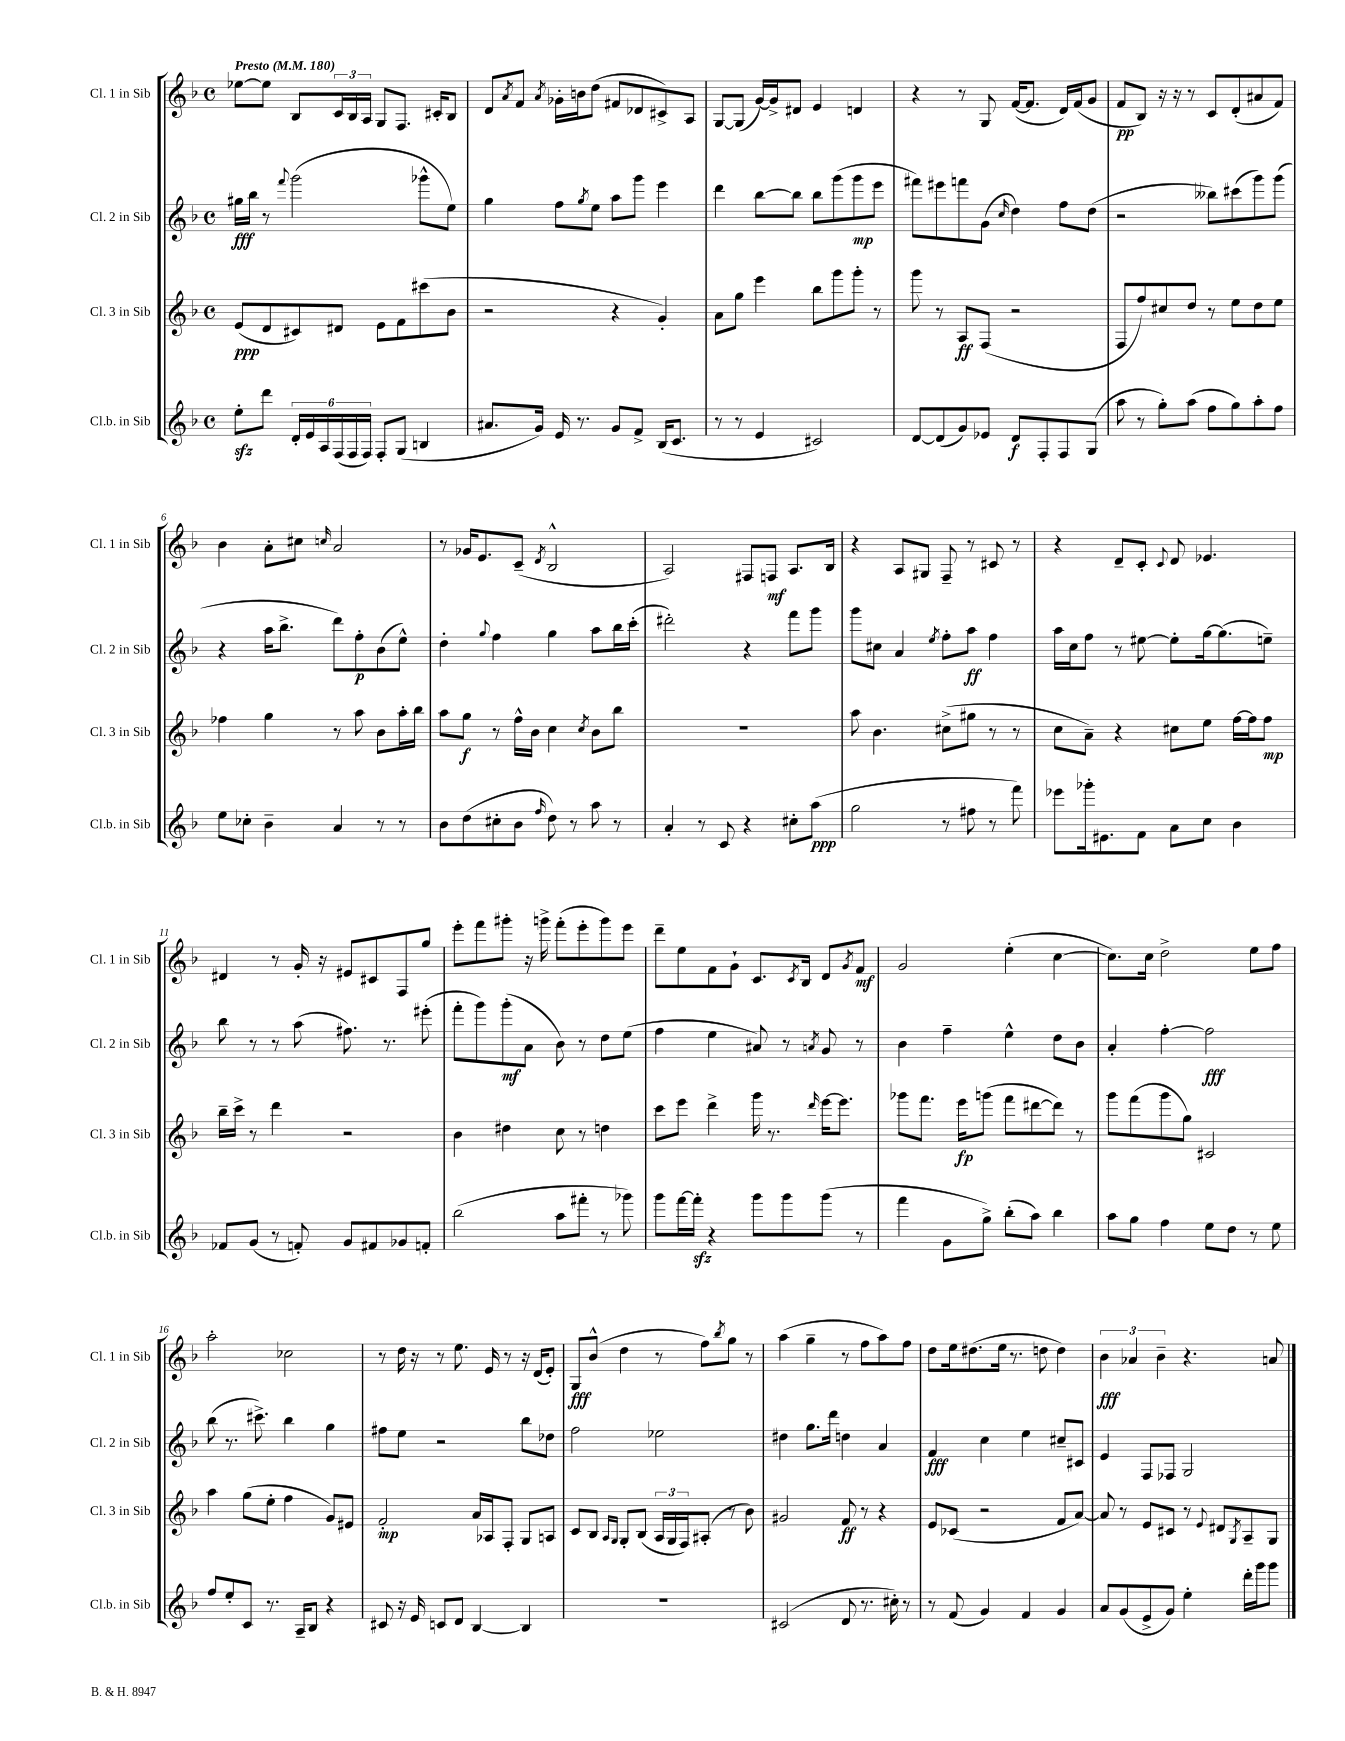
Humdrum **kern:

**kern	**kern	**kern	**kern
*staff4	*staff3	*staff2	*staff1
*clefG2	*clefG2	*clefG2	*clefG2
*k[b-]	*k[b-]	*k[b-]	*k[b-]
*M4/4	*M4/4	*M4/4	*M4/4
*met(c)	*met(c)	*met(c)	*met(c)
*MM180	*MM180	*MM180	*MM180
8ee'	(8e	16gg#	[8ee-
.	.	16bb-	.
8ddd	8d	8r	8ee-]
.	.	8qqfff	.
24d'	8c#)	(2ggg	8B-
24e	.	.	.
24A	.	.	.
(24F	8d#	.	24c
24F	.	.	24B-
24F)	.	.	24A
8F'	8e	.	8G
(8G	8f	.	8.F
4B	(8ccc#	8ggg-^^	.
.	.	.	16c#'
.	8b-	8ee)	8B-
=	=	=	=
8.a#	2r	4gg	8d
.	.	.	8qa
.	.	.	8f
16g)	.	.	.
.	.	.	8qa
16e	.	8ff	16g-'
8.r	.	.	16b
.	.	8qgg	.
.	.	8ee	(8dd
8g	4r	8aa	8f#
8f^	.	8ggg	8d-
(16B-	4g')	4eee	8c#^)
8.c	.	.	.
.	.	.	8A
=	=	=	=
8r	8a	4ddd	[8G
8r	8gg	.	(8G]
4e	4eee	[8bb-	[16g)
.	.	.	16g^]
.	.	8bb-]	8d#
2c#)	8bb-	8bb-	4e
.	8ggg	(8ggg	.
.	8ggg'	8ggg	4d
.	8r	8eee	.
=	=	=	=
[8d	8ggg	8fff#)	4r
(8d]	8r	8eee#	.
8g)	8A	8fff	8r
8e-	(8F	(8g	8G
.	.	16qqcc	.
8d	2r	4dd)	([16f
.	.	.	8.f]
8F'	.	.	.
8F	.	8ff	16d)
.	.	.	(16f
(8G	.	(8dd	8g
=	=	=	=
8aa	8F	2r	8f
8r	8ff)	.	8B-)
8gg')	8cc#	.	16r
.	.	.	16r
(8aa	8dd	.	8r
8ff	8r	8bb--)	8c
8gg)	8ee	(8ccc#	(8d'
8aa'	8dd	8ggg)	8a#
8ff	8ee	(8ggg	8f)
=	=	=	=
8ee	4ff-	4r	4b-
8cc-'	.	.	.
4b-~	4gg	16aa	8a'
.	.	8.bb-^	.
.	.	.	8cc#
.	.	.	16qqcc
4a	8r	8ddd)	2a
.	8aa	8ff'	.
8r	8b-	(8b-	.
8r	16aa'	8ee^^)	.
.	16bb-	.	.
=	=	=	=
8b-	8aa	4dd'	8r
(8dd	8gg	.	16g-
.	.	.	8.e
.	.	8qqgg	.
8cc#'	8r	4ff	.
8b-	16ff^^	.	(8c~
.	16b-	.	.
16qqff	.	.	8qd
8dd)	4cc	4gg	2B-^^
8r	.	.	.
.	8qcc	.	.
8aa	8b-	8aa	.
8r	8bb-	16bb-	.
.	.	(16ccc'	.
=	=	=	=
4a'	1r	2ddd#')	2A)
8r	.	.	.
8c	.	.	.
4r	.	4r	8F#
.	.	.	8F
8cc#'	.	8fff	8.A
(8aa	.	8ggg	.
.	.	.	16B-
=	=	=	=
2gg	8aa	8ggg	4r
.	4.b-	8cc#	.
.	.	4a	8A
.	.	.	8G#
.	.	8qee	.
8r	(8cc#^	8ff'	8F~
8ff#	8gg#	8aa	8r
8r	8r	4ff	8c#
8fff)	8r	.	8r
=	=	=	=
8eee-	8cc	16aa	4r
.	.	16cc	.
16ggg-'	8a~)	8ff	.
8.e#	.	.	.
.	4r	8r	8d~
8f	.	[8ee#	8c'
.	.	.	8qqc
8a	8cc#	8ee#']	8d
8cc	8ee	[16gg	4.e-
.	.	(8.gg]	.
4b-	[16ff	.	.
.	16ff]	.	.
.	8ff	8ee~)	.
=	=	=	=
8f-	16bb-~	8bb-	4d#
.	16ccc^	.	.
(8g	8r	8r	.
8r	4ddd	8r	8r
8f')	.	(8aa	16g'
.	.	.	16r
8g	2r	8.ff#)	8e#
8f#	.	.	8c#
.	.	8.r	.
8g-	.	.	8F
8f'	.	(8eee#'	8gg
=	=	=	=
(2bb-	4b-	8fff'	8eee'
.	.	8ggg)	8fff
.	4dd#	(8ggg'	8ggg#'
.	.	8a	16r
.	.	.	16ggg^
8aa	8cc	8b-)	(8fff'
8fff#'	8r	8r	8eee'
8r	4dd	8dd	8ggg)
8ggg-)	.	(8ee	8eee
=	=	=	=
8ggg	8ccc	4ff	8ddd~
[16fff	8eee	.	8ee
16fff']	.	.	.
4r	4ddd^	4ee	8f
.	.	.	8g`
8ggg	16ggg	8a#)	8.c
.	8.r	.	.
8ggg	.	8r	.
.	.	.	8qc
.	.	.	16B-
.	16qqddd	8qa	.
(8ggg	[16eee	8g	8d
.	8.eee]	.	.
.	.	.	8qg
8r	.	8r	8f
=	=	=	=
4fff	8ggg-	4b-	2g
.	8.fff	.	.
8g	.	4ff~	.
.	16eee	.	.
8gg^)	(8ggg	.	.
(8bb-'	8fff	4ee^^	(4ee'
8aa)	[8ddd#	.	.
4bb-	8ddd#])	8dd	[4cc
.	8r	8b-	.
=	=	=	=
8aa	8ggg	4a'	8.cc])
8gg	(8fff	.	.
.	.	.	16cc
4ff	8ggg	[4ff'	2dd^
.	8gg)	.	.
8ee	2c#	2ff]	.
8dd	.	.	.
8r	.	.	8ee
8ee	.	.	8ff
=	=	=	=
8ff	4aa	(8bb-	2aa'
8ee'	.	8.r	.
8c	(8gg	.	.
.	.	8.ccc#^)	.
8.r	8ee'	.	.
.	4ff	4bb-	2cc-
16A~	.	.	.
8B-	.	.	.
4r	8g)	4gg	.
.	8e#	.	.
=	=	=	=
8c#	2f'	8ff#	8r
16r	.	8ee	16dd
16e	.	.	16r
8c	.	2r	8r
8d	.	.	8.ee
[4B-	16a	.	.
.	16A-	.	16e
.	8F'	.	8r
4B-]	8G	8bb-	16r
.	.	.	(16d
.	8A	8dd-	8e')
=	=	=	=
1r	8c	2ff	8G
.	8B-	.	(8b-^^
.	16qqA	.	.
.	16qqG	.	.
.	8G'	.	4dd
.	(8B-	.	.
.	24A	2ee-	8r
.	24G	.	.
.	24F)	.	.
.	(8A#'	.	8ff)
.	.	.	8qbb-
.	8r	.	8gg
.	8b-)	.	8r
=	=	=	=
(2c#	2g#	4dd#	(4aa
.	.	8.gg	4gg~
.	.	16ddd	.
8d	8f	4dd	8r
8.r	8r	.	8ff
.	4r	4a	8aa)
16cc#')	.	.	.
8r	.	.	8ff
=	=	=	=
8r	8e	4f	8dd
(8f	(8c-	.	16ee
.	.	.	(8.dd#
4g)	2r	4cc	.
.	.	.	16ee
.	.	.	8.r
4f	.	4ee	.
.	.	.	8dd
4g	8f	8cc#~	4dd)
.	[8a)	8c#	.
=	=	=	=
8a	8a]	4e	6b-
(8g	8r	.	.
.	.	.	6a-
8e^	8e	8F	.
.	.	.	6b-~
8g)	8c#	8F-	.
4ee'	8r	2G	4.r
.	8qqe	.	.
.	8d#	.	.
.	8qG	.	.
16ddd'	8A~	.	.
16ggg	.	.	.
8ggg	8G	.	8a
==	==	==	==
*-	*-	*-	*-
